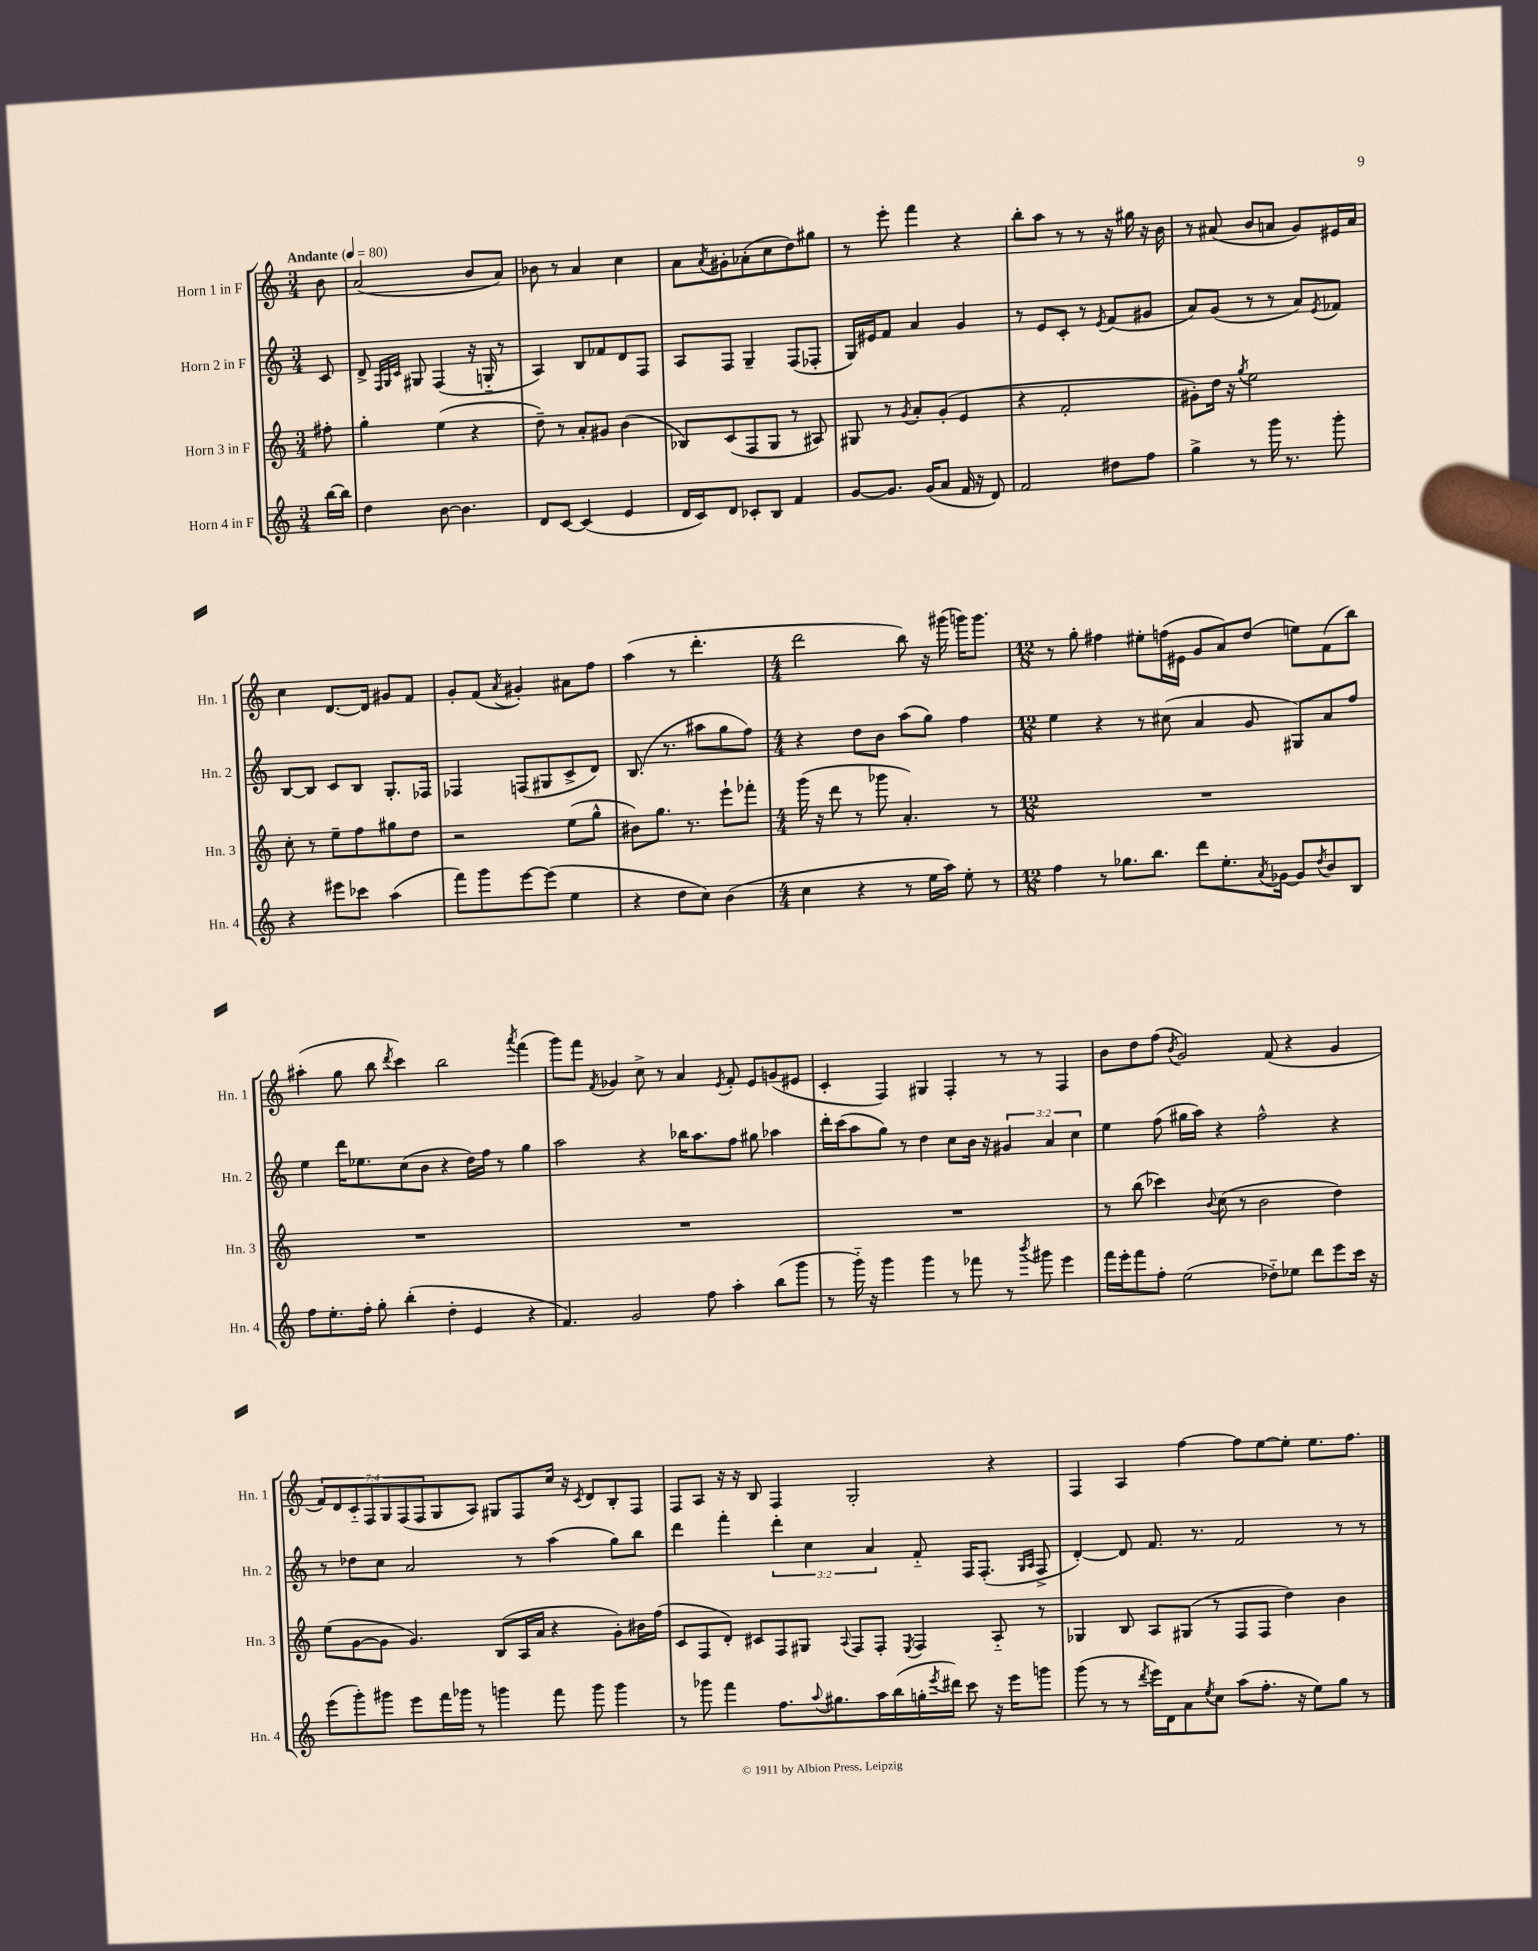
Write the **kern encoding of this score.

**kern	**kern	**kern	**kern
*staff4	*staff3	*staff2	*staff1
*clefG2	*clefG2	*clefG2	*clefG2
*k[]	*k[]	*k[]	*k[]
*M3/4	*M3/4	*M3/4	*M3/4
*MM80	*MM80	*MM80	*MM80
[16bb	8ff#'	8c	8b
16bb]	.	.	.
=	=	=	=
4dd	4gg'	8d^	(2a
.	.	32qqF	.
.	.	32qqG	.
.	.	32qqc	.
.	.	8G#	.
[8b	(4ee	(4F	.
4.b]	.	.	.
.	4r	16r	8b
.	.	16G'~	.
.	.	8r	8a)
=	=	=	=
8d	8dd~)	4A)	8b-
[8c	8r	.	8r
(4c]	8a'	8B	4a
.	8g#	8f-	.
4e	(4b	8d	4cc
.	.	8F	.
=	=	=	=
16d	8B-)	8A	8a
16c)	.	.	.
.	.	.	8qa
8d	(8c	8F	8g#'
8c-'	8F	4G~	(8a-'
8B	8G	.	8cc
4f	8r	(8F	8dd)
.	8A#)	8F-'	8gg#
=	=	=	=
[8g	8G#	16G)	8r
.	.	16e#	.
8.g]	8r	8f	8eee'
.	8qg	.	.
.	8a'	4a	4fff
(16g	.	.	.
8a	(8g'	.	.
16f	4e	4g	4r
16r	.	.	.
8d)	.	.	.
=	=	=	=
2f	4r	8r	8bb'
.	.	8e	8aa
.	2f'	8c'	8r
.	.	8r	8r
.	.	8qe	.
8dd#	.	(8f	16r
.	.	.	16gg#
8ff	.	8g#	16r
.	.	.	16b
=	=	=	=
4gg^	8g#')	8a)	8r
.	16dd	(8g	(8a#
.	16r	.	.
.	8qgg	.	.
8r	2ee	8r	8b
16ggg	.	8r	8a
8.r	.	.	.
.	.	8a)	8g)
.	.	8qe	.
8ggg'	.	8f-	16e#
.	.	.	16a
=	=	=	=
4r	8cc'	[8B	4cc
.	8r	8B]	.
8eee#	8ee~	8c	[8.d
8ccc-	8ff	8B	.
.	.	.	16d]
(4aa	8gg#	8.G'	8g#
.	8dd	.	8f
.	.	16F-	.
=	=	=	=
8fff)	2r	4F-	8g'
8ggg	.	.	(8f
.	.	.	8qa
[8eee	.	(8F	4g#')
(8eee]	.	8G#	.
4ee	(8ee	8c^	8a#
.	8gg^^	8d)	8ff
=	=	=	=
4r	8b#)	(8.B	(4aa
.	8.gg	.	.
.	.	8.r	.
8dd	.	.	8r
.	8.r	.	.
8cc)	.	8aa#	4.ddd'
(4b	8eee`	8gg	.
.	8fff-'	8ff)	.
=	=	=	=
*M4/4	*M4/4	*M4/4	*M4/4
4cc	(16ggg	4r	2ddd
.	16r	.	.
.	8ddd	.	.
4r	8r	8dd	.
.	8ggg-	8b	.
8r	4.a')	(8aa	8bb)
16ee	.	8gg)	16r
16aa)	.	.	(16ggg#
8ee'	.	4ff	16ggg)
.	.	.	8.ggg
8r	8r	.	.
=	=	=	=
*M12/8	*M12/8	*M12/8	*M12/8
4ff	1.r	4ee	8r
.	.	.	8gg'
8r	.	4r	4ff#
8.gg-	.	.	.
.	.	8r	8ee#'
8.bb	.	.	.
.	.	(8cc#	(16ff
.	.	.	16e#
8ddd	.	4a	8g
8.ee'	.	.	8a)
.	.	8g	(8dd
8qa	.	.	.
[16g-	.	.	.
8g-]	.	8G#)	8ee)
8qdd	.	.	.
8b	.	8a	(8f
8B	.	8ff	8bb)
=	=	=	=
8ff	1.r	4ee	(4aa#'
8.ee'	.	.	.
.	.	16ddd	8gg
16ff'	.	8.ee-	.
8gg'	.	.	8bb
.	.	.	8qddd
(4bb'	.	(8cc	4ccc)
.	.	8b	.
4dd'	.	4r	2bb
4e	.	16dd)	.
.	.	16ff	.
.	.	8r	.
.	.	.	8qaaa
4r	.	4gg	(4fff
=	=	=	=
4.f)	1.r	2aa	8ggg)
.	.	.	8fff
.	.	.	8qf
.	.	.	4g-
2g	.	.	.
.	.	4r	8cc^
.	.	.	8r
.	.	16bb-	4a
.	.	8.aa	.
8ff	.	.	.
.	.	.	8qe
4aa'	.	8ff	8f'
.	.	8gg#	8e
(8bb	.	4aa-	(8g
8ggg	.	.	8e#
=	=	=	=
8r	1.r	16ddd'	4c'
.	.	(16ccc	.
16ggg'~)	.	8aa	.
16r	.	.	.
4ggg	.	8gg)	4F)
.	.	8r	.
4ggg	.	4dd	4G#
8r	.	8cc	4F'
8fff-	.	16b	.
.	.	16r	.
8r	.	6g#	8r
8qbbb	.	.	.
8ggg#	.	.	8r
.	.	6a	.
4eee	.	.	4F
.	.	6cc	.
=	=	=	=
16fff	8r	4ee	8b
16eee'	.	.	.
8fff	(8bb	.	8dd
8ff'	4ccc-)	(8ff	(8ff
.	.	.	8qb
(2ee	.	16gg#	2g)
.	.	16aa)	.
.	8qqb	.	.
.	(8cc	4r	.
.	8r	.	.
.	2b	2ff^^	.
8dd-'~)	.	.	(8f
8ee-	.	.	4r
8ddd	.	.	.
8eee	4dd)	4r	4g
16ccc	.	.	.
16r	.	.	.
=	=	=	=
(8eee	(8ee	8r	14f)
.	.	.	14d
8ggg')	[8g	8dd-	.
.	.	.	14c'~
.	.	.	14F
8ggg#	8g]	8cc	.
.	.	.	14G
.	.	.	(14F
8eee	4.g)	2a	.
.	.	.	14F
16fff	.	.	8G
16ggg-	.	.	.
8r	.	.	8A)
4ggg	(8B	.	8G#
.	16A	8r	8F
.	16a	.	.
8fff	4r	(4aa	16cc
.	.	.	16r
.	.	.	8qc
8ggg	.	.	8d
4ggg	8g')	8gg)	8B'
.	16b#	8bb	8F
.	(16ff	.	.
=	=	=	=
8r	8c	4ddd	8F
8ggg-	8F	.	8A
4fff	8d')	4fff'	16r
.	.	.	16r
.	8c#	.	8B
8.ff	8F	6ddd'	4F
.	8G#	.	.
.	.	6cc	.
8qqaa	.	.	.
8.gg#	.	.	.
.	8qqA	.	.
.	8F	.	2G'
.	.	6a	.
16aa	8F'	.	.
(16bb	.	.	.
.	8qE	.	.
16gg'	4F	8f'~	.
8qeee	.	.	.
16ddd#)	.	.	.
8ccc	.	16F	.
.	.	(8.F'	.
16r	8A'~	.	4r
16eee	.	.	.
.	.	16qqG	.
.	.	16qqA	.
8ggg	8r	8F^	.
=	=	=	=
(8ggg	4G-	[4d')	4F
8r	.	.	.
8r	8B	8d]	4A
8qddd	.	.	.
16eee)	8A	8.f	.
16d	.	.	.
8a	(8G#	.	[4ff
.	.	8.r	.
8qee	.	.	.
8cc	8r	.	.
(8aa	8F	2f	8ff]
8.ff'	8F	.	[8ee
.	4dd)	.	8ee']
16r	.	.	.
8ee)	.	.	8.ee
8gg	4b	8r	.
.	.	.	8.ff
8r	.	8r	.
==	==	==	==
*-	*-	*-	*-
